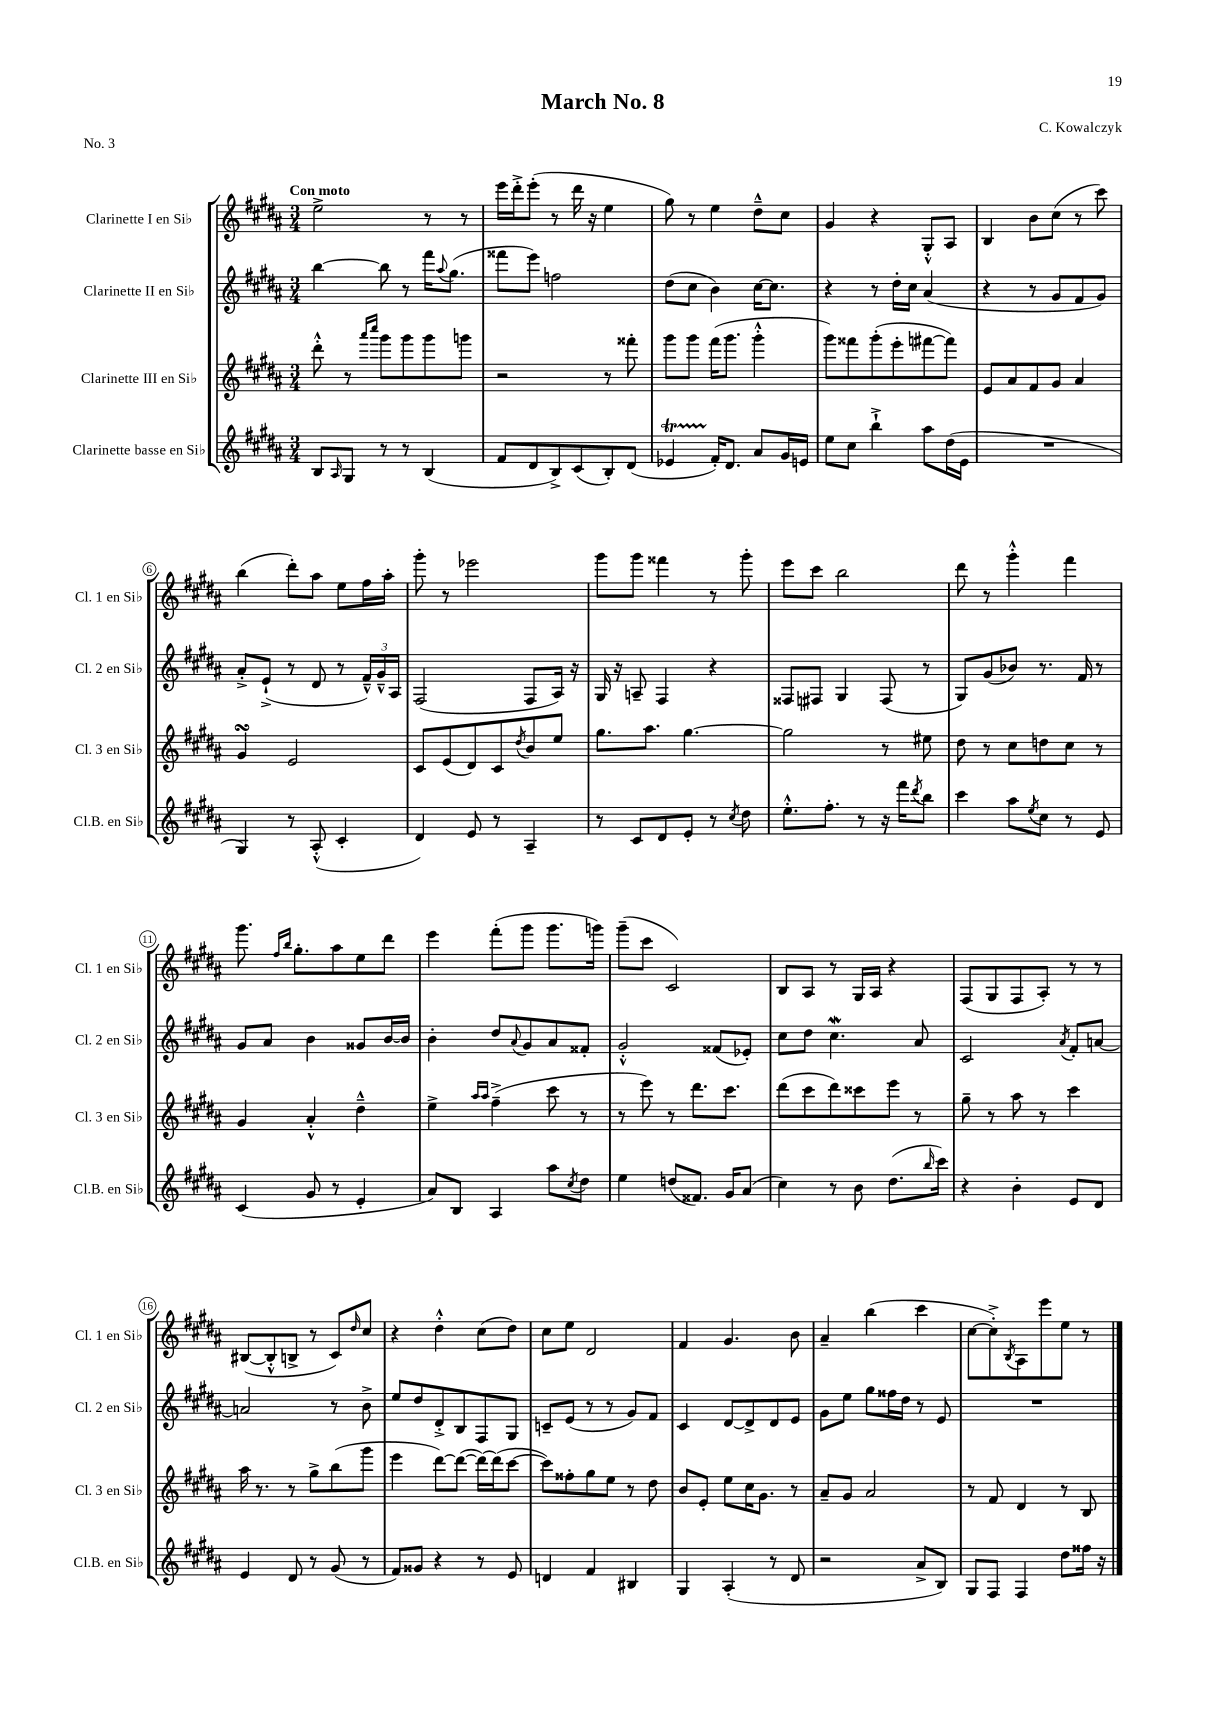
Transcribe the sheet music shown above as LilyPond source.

\header { title = "March No. 8" composer = "C. Kowalczyk" piece = "No. 3" }
<<
\new StaffGroup <<
\new Staff = "s0" \with { instrumentName = "Clarinette I en Sib" shortInstrumentName = "Cl. 1 en Sib" } {
    \clef treble \key b \major \numericTimeSignature \time 3/4 \tempo "Con moto"
    e''2-> r8 r8 |
    e'''16 dis'''16-.-> e'''8-.( r8 dis'''16 r16 e''4 |
    gis''8) r8 e''4 dis''8---^ cis''8 |
    gis'4 r4 gis8-.-^ ais8 |
    b4 b'8 cis''8( r8 cis'''8) |
    b''4( dis'''8-.) ais''8 e''8 fis''16 ais''16-. |
    gis'''8-. r8 ees'''2 |
    gis'''8 gis'''8 fisis'''4 r8 gis'''8-. |
    e'''8 cis'''8 b''2 |
    dis'''8 r8 gis'''4-.-^ fis'''4 |
    gis'''8. \grace { fis''16 b''16 } gis''8.-. ais''8 e''8 dis'''8 |
    e'''4 fis'''8-.( gis'''8 gis'''8. g'''16) |
    gis'''8--( cis'''8 cis'2) |
    b8 ais8 r8 gis16 ais16 r4 |
    fis8( gis8 fis8 ais8-.) r8 r8 |
    bis8~( bis8-.-^ b8-> r8 cis'8) \grace { dis''16 } cis''8 |
    r4 dis''4-.-^ cis''8( dis''8) |
    cis''8 e''8 dis'2 |
    fis'4 gis'4. b'8 |
    ais'4-- b''4( cis'''4 |
    cis''8~ cis''8-.->) \acciaccatura { b8 } ais8 e'''8 e''8 r8 \bar "|." |
}
\new Staff = "s1" \with { instrumentName = "Clarinette II en Sib" shortInstrumentName = "Cl. 2 en Sib" } {
    \clef treble \key b \major \numericTimeSignature \time 3/4
    b''4~ b''8 r8 fis'''16 \appoggiatura { ais''8 } gis''8.( |
    fisis'''8 e'''8) f''2 |
    dis''8( cis''8 b'4) cis''16~ cis''8. |
    r4 r8 dis''16-. cis''16 ais'4( |
    r4 r8 gis'8 fis'8 gis'8) |
    ais'8-.-> e'8-!->( r8 dis'8 r8 \tuplet 3/2 { fis'16---^) gis'16---^ ais16 } |
    fis2( fis8 ais16) r16 |
    gis16 r16 a8-- fis4 r4 |
    fisis8 fis8 gis4 fis8( r8 |
    gis8) gis'8( bes'8) r8. fis'16 r8 |
    gis'8 ais'8 b'4 gisis'8 b'16~ b'16 |
    b'4-. dis''8 \appoggiatura { ais'8 } gis'8 ais'8 fisis'8-. |
    gis'2-.-^ fisis'8( ees'8-.) |
    cis''8 dis''8 cis''4.\mordent ais'8 |
    cis'2 \acciaccatura { ais'8 } fis'8-. a'8~ |
    a'2 r8 b'8-> |
    e''8 dis''8 dis'8-.-> b8 fis8 gis8 |
    c'8-- e'8( r8 r8 gis'8) fis'8 |
    cis'4 dis'8~ dis'8-> dis'8 e'8 |
    gis'8 e''8 gis''8 fisis''16 dis''16 r8 e'8 |
    R2. \bar "|." |
}
\new Staff = "s2" \with { instrumentName = "Clarinette III en Sib" shortInstrumentName = "Cl. 3 en Sib" } {
    \clef treble \key b \major \numericTimeSignature \time 3/4
    dis'''8-.-^ r8 \grace { ais'''16 cis''''16 } gis'''8 gis'''8 gis'''8 g'''8 |
    r2 r8 fisis'''8-. |
    gis'''8 gis'''8 fis'''16( gis'''8. gis'''4-.-^ |
    gis'''8) fisis'''8 gis'''8-.( e'''8-. fis'''8~ fis'''8) |
    e'8 ais'8 fis'8 gis'8 ais'4 |
    gis'4\turn e'2 |
    cis'8 e'8( dis'8) cis'8 \acciaccatura { dis''8 } b'8 e''8 |
    gis''8. ais''8. gis''4.~ |
    gis''2 r8 eis''8 |
    dis''8 r8 cis''8 d''8 cis''8 r8 |
    gis'4 ais'4-.-^ dis''4---^ |
    e''4-> \grace { ais''16 ais''16 } fis''4--->( cis'''8 r8 |
    r8 e'''8) r8 dis'''8. cis'''8. |
    dis'''8( cis'''8 dis'''8) cisis'''8 e'''8 r8 |
    gis''8-- r8 ais''8 r8 cis'''4 |
    ais''16 r8. r8 gis''8-> b''8( gis'''8 |
    e'''4 dis'''8~) dis'''8~( dis'''16~) dis'''16( cis'''8~ |
    cis'''8) fisis''8-. gis''8 e''8 r8 dis''8 |
    b'8 e'8-. e''8 cis''16 gis'8. r8 |
    ais'8-- gis'8 ais'2 |
    r8 fis'8 dis'4 r8 b8 \bar "|." |
}
\new Staff = "s3" \with { instrumentName = "Clarinette basse en Sib" shortInstrumentName = "Cl.B. en Sib" } {
    \clef treble \key b \major \numericTimeSignature \time 3/4
    b8 \grace { ais16 } gis8 r8 r8 b4( |
    fis'8 dis'8 b8->) cis'8( b8-.) dis'8( |
    ees'4\startTrillSpan fis'16-.\stopTrillSpan) dis'8. ais'8 gis'16 e'16 |
    e''8 cis''8 b''4-!-> ais''8 dis''16( e'16 |
    R2. |
    gis4) r8 ais8-.-^( cis'4-. |
    dis'4) e'8 r8 ais4-- |
    r8 cis'8 dis'8 e'8-. r8 \acciaccatura { cis''8 } dis''8 |
    e''8.-.-^ fis''8.-. r8 r16 fis'''16 \acciaccatura { dis'''8 } b''8 |
    cis'''4 ais''8 \acciaccatura { e''8 } cis''8 r8 e'8 |
    cis'4( gis'8 r8 e'4-. |
    ais'8) b8 ais4 ais''8 \acciaccatura { cis''8 } dis''8 |
    e''4 d''8( fisis'8.) gis'16 ais'8( |
    cis''4) r8 b'8 dis''8.( \grace { b''16 } cis'''16) |
    r4 b'4-. e'8 dis'8 |
    e'4 dis'8 r8 gis'8( r8 |
    fis'8) gisis'8 r4 r8 e'8 |
    d'4 fis'4 bis4 |
    gis4 ais4-.( r8 dis'8 |
    r2 ais'8-> b8) |
    gis8 fis8 fis4 dis''8 fisis''16 r16 \bar "|." |
}
>>
>>
\layout { \context { \Score \override BarNumber.stencil = #(make-stencil-circler 0.1 0.3 ly:text-interface::print) } }
